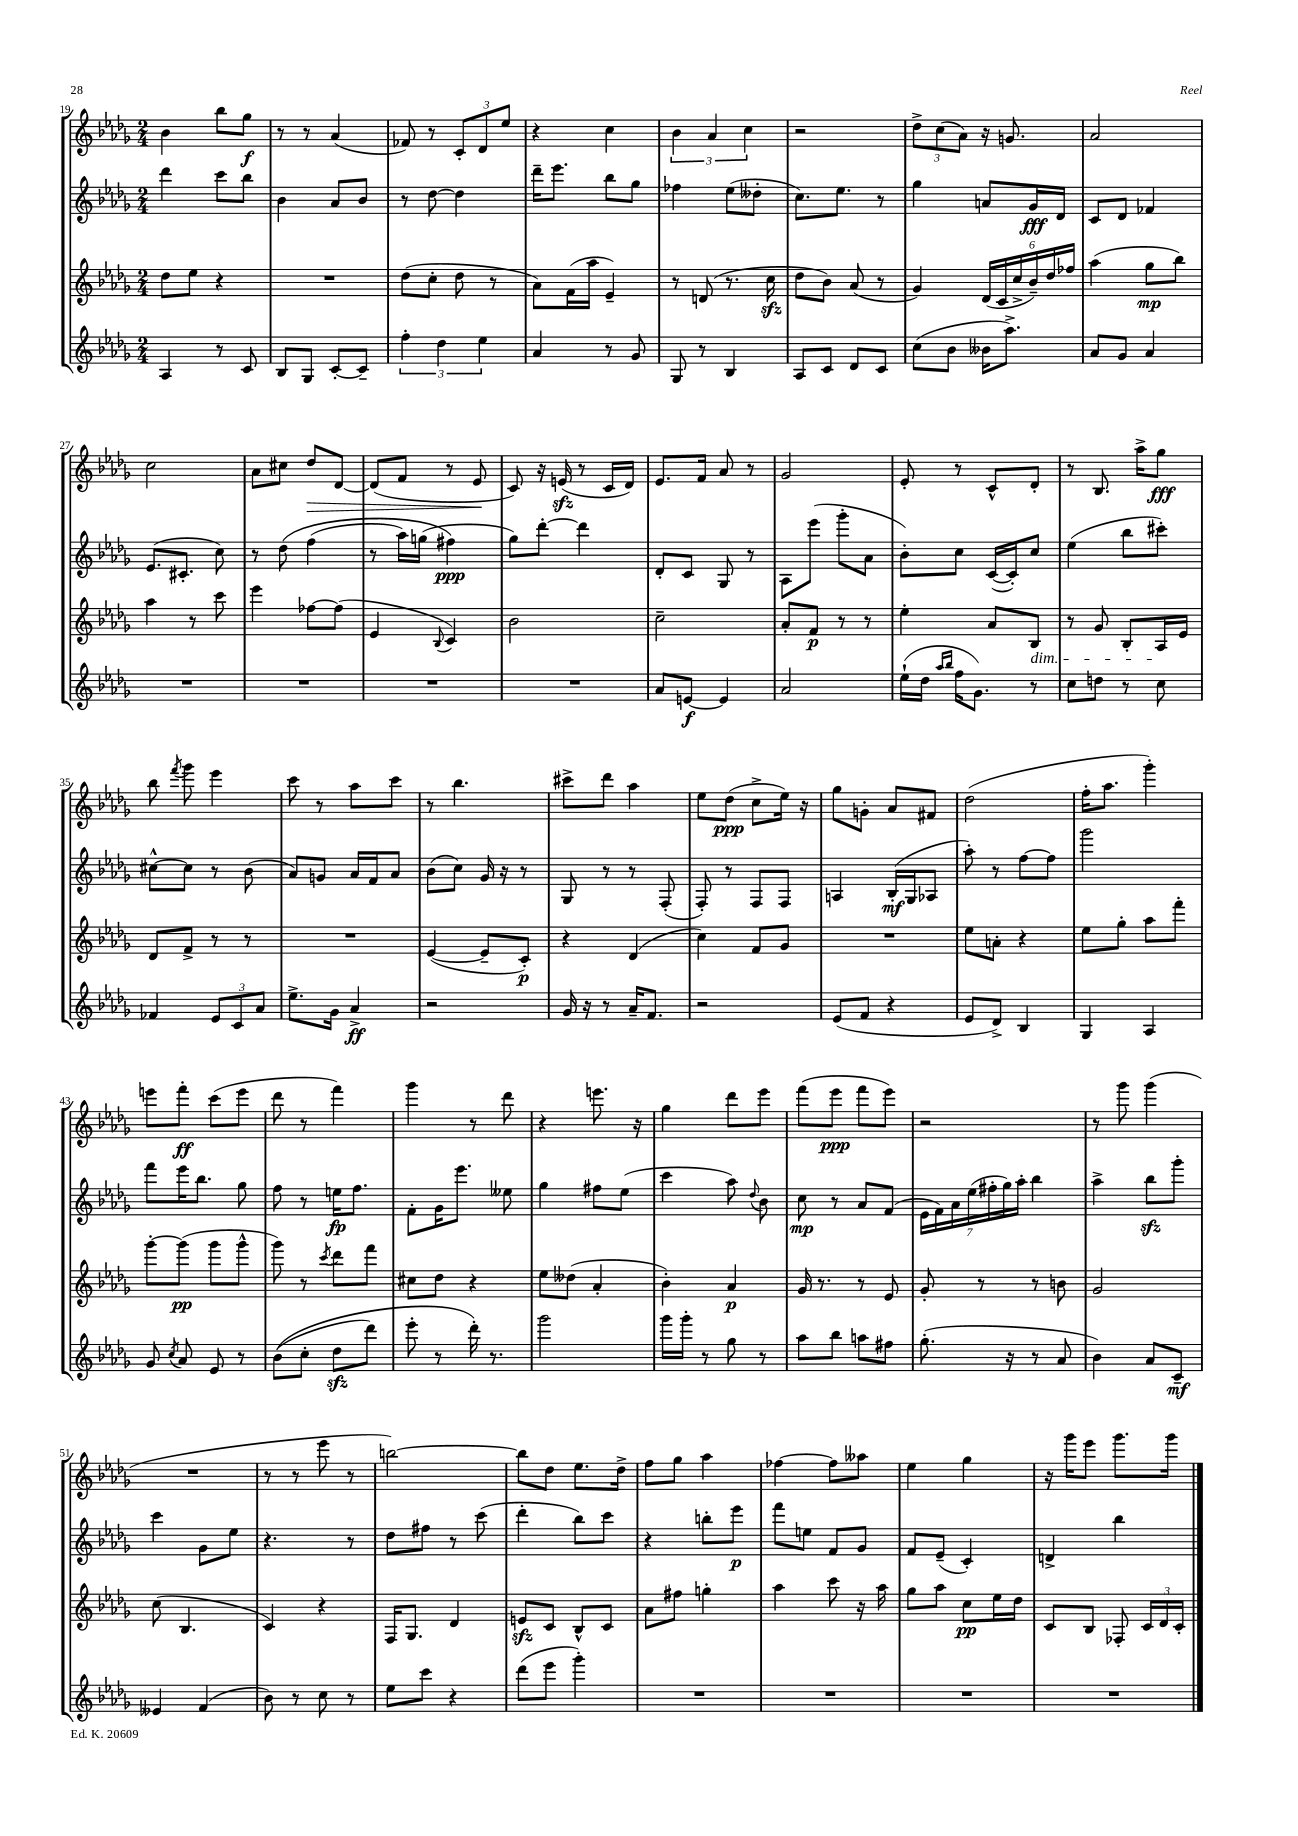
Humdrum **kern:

**kern	**kern	**kern	**kern
*staff4	*staff3	*staff2	*staff1
*clefG2	*clefG2	*clefG2	*clefG2
*k[b-e-a-d-g-]	*k[b-e-a-d-g-]	*k[b-e-a-d-g-]	*k[b-e-a-d-g-]
*M2/4	*M2/4	*M2/4	*M2/4
4A-	8dd-	4ddd-	4b-
.	8ee-	.	.
8r	4r	8ccc	8bb-
8c	.	8bb-	8gg-
=	=	=	=
8B-	2r	4b-	8r
8G-	.	.	8r
[8c'	.	8a-	(4a-
8c~]	.	8b-	.
=	=	=	=
6ff'	(8dd-	8r	8f-)
.	8cc'	[8dd-	8r
6dd-	.	.	.
.	8dd-	4dd-]	12c'
6ee-	.	.	12d-
.	8r	.	.
.	.	.	12ee-
=	=	=	=
4a-	8a-)	16ddd-~	4r
.	.	8.eee-	.
.	(16f	.	.
.	16aa-	.	.
8r	4e-~)	8bb-	4cc
8g-	.	8gg-	.
=	=	=	=
8G-	8r	4ff-	6b-
8r	(8d	.	.
.	.	.	6a-
4B-	8.r	(8ee-	.
.	.	.	6cc
.	.	8dd--'	.
.	16cc	.	.
=	=	=	=
8A-	8dd-	8.cc)	2r
8c	8b-)	.	.
.	.	8.ee-	.
8d-	(8a-	.	.
8c	8r	8r	.
=	=	=	=
(8cc	4g-)	4gg-	12dd-^
.	.	.	(12cc
8b-	.	.	.
.	.	.	12a-)
16b--	(24d-	8a	16r
.	24c	.	.
8.aa-^)	.	.	8.g
.	24cc^	.	.
.	24b-~)	16g-	.
.	24dd-	.	.
.	.	16d-	.
.	24ff-	.	.
=	=	=	=
8a-	(4aa-	8c	2a-
8g-	.	8d-	.
4a-	8gg-	4f-	.
.	8bb-)	.	.
=	=	=	=
2r	4aa-	(8.e-	2cc
.	.	8.c#'	.
.	8r	.	.
.	8ccc	8cc)	.
=	=	=	=
2r	4eee-	8r	8a-
.	.	&(8dd-	8cc#
.	[8ff-	(4ff	8dd-
.	(8ff-]	.	[8d-
=	=	=	=
2r	4e-	8r	(8d-]
.	.	16aa-)	8f
.	.	(16gg	.
.	8qqB-	.	.
.	4c)	4ff#&)	8r
.	.	.	8e-
=	=	=	=
2r	2b-	8gg-)	8c)
.	.	[8ddd-'	16r
.	.	.	(16e
.	.	4ddd-]	8r
.	.	.	16c
.	.	.	16d-)
=	=	=	=
8a-	2cc~	8d-'	8.e-
[8e	.	8c	.
.	.	.	16f
4e]	.	8G-	8a-
.	.	8r	8r
=	=	=	=
2a-	8a-'	8A-	2g-
.	8f	(8eee-	.
.	8r	8ggg-'	.
.	8r	8a-	.
=	=	=	=
(16ee-`	4ee-'	8b-')	8e-'
16dd-	.	.	.
16qqaa-	.	.	.
16qqbb-	.	.	.
16ff	.	8cc	8r
8.g-)	.	.	.
.	8a-	([16c	8c^^
.	.	16c'])	.
8r	8B-	8cc	8d-'
=	=	=	=
8cc	8r	(4ee-	8r
8dd	8g-	.	8.B-
8r	8B-'	8bb-	.
.	.	.	16aa-^
8cc	16A-	8ccc#')	8gg-
.	16e-	.	.
=	=	=	=
4f-	8d-	[8cc#^^	8bb-
.	.	.	8qfff
.	8f^	8cc#]	8ggg-
12e-	8r	8r	4eee-
12c	.	.	.
.	8r	(8b-	.
12a-	.	.	.
=	=	=	=
8.ee-^	2r	8a-)	8ccc
.	.	8g	8r
16g-	.	.	.
4a-^	.	16a-	8aa-
.	.	16f	.
.	.	8a-	8ccc
=	=	=	=
2r	([4e-	(8b-	8r
.	.	8cc)	4.bb-
.	8e-~]	16g-	.
.	.	16r	.
.	8c')	8r	.
=	=	=	=
16g-	4r	8G-	8ccc#^
16r	.	.	.
8r	.	8r	8ddd-
16a-~	(4d-	8r	4aa-
8.f	.	.	.
.	.	(8F'	.
=	=	=	=
2r	4cc)	8F')	8ee-
.	.	8r	(8dd-
.	8f	8F	8cc^
.	8g-	8F	16ee-)
.	.	.	16r
=	=	=	=
(8e-	2r	4A	8gg-
8f	.	.	8g'
4r	.	(16B-'	8a-
.	.	16G-	.
.	.	8A-	8f#
=	=	=	=
8e-	8ee-	8aa-')	(2dd-
8d-^)	8a'	8r	.
4B-	4r	[8ff	.
.	.	8ff]	.
=	=	=	=
4G-	8ee-	2ggg-	16ff'
.	.	.	8.aa-
.	8gg-'	.	.
4A-	8aa-	.	4ggg-')
.	8fff'	.	.
=	=	=	=
8g-	[8ggg-'	8fff	8eee
8qcc	.	.	.
8a-	(8ggg-]	16eee-	8fff'
.	.	8.bb-	.
8e-	8ggg-	.	(8ccc
8r	8ggg-^^	8gg-	8eee
=	=	=	=
&((8b-	8ggg-)	8ff	8ddd-
8cc'	8r	8r	8r
.	8qccc	.	.
8dd-	8ddd-	16ee	4fff)
.	.	8.ff	.
8ddd-)	8fff	.	.
=	=	=	=
8eee-'	8cc#	8f'	4ggg-
8r	8dd-	16g-	.
.	.	8.eee-	.
16ddd-'&)	4r	.	8r
8.r	.	.	.
.	.	8ee--	8ddd-
=	=	=	=
2ggg-	8ee-	4gg-	4r
.	(8dd--	.	.
.	4a-'	8ff#	8.eee
.	.	(8ee-	.
.	.	.	16r
=	=	=	=
16ggg-	4b-')	4ccc	4gg-
16ggg-'	.	.	.
8r	.	.	.
8gg-	4a-	8aa-)	8ddd-
.	.	8qqdd-	.
8r	.	8b-	8eee-
=	=	=	=
8aa-	16g-	8cc	(8fff
.	8.r	.	.
8bb-	.	8r	8eee-
8aa	8r	8a-	8fff
8ff#	8e-	(8f	8eee-)
=	=	=	=
(8.gg-'	8g-'	28e-	2r
.	.	28f)	.
.	.	28a-	.
.	.	(28ee-	.
.	8r	.	.
.	.	28ff#'	.
.	.	28gg-)	.
16r	.	.	.
.	.	28aa-'	.
8r	8r	4bb-	.
8a-	8b	.	.
=	=	=	=
4b-)	2g-	4aa-^	8r
.	.	.	8ggg-
8a-	.	8bb-	(4ggg-
8c~	.	8ggg-'	.
=	=	=	=
4e--	(8cc	4ccc	2r
.	4.B-	.	.
(4f	.	8g-	.
.	.	8ee-	.
=	=	=	=
8b-)	4c)	4.r	8r
8r	.	.	8r
8cc	4r	.	8eee-
8r	.	8r	8r
=	=	=	=
8ee-	16F	8dd-	[2bb)
.	8.G-	.	.
8ccc	.	8ff#	.
4r	4d-	8r	.
.	.	(8ccc	.
=	=	=	=
(8ddd-	8e	4ddd-'	8bb]
8eee-	8c	.	8dd-
4ggg-')	8B-^^	8bb-)	8.ee-
.	8c	8ccc	.
.	.	.	16dd-^
=	=	=	=
2r	8a-	4r	8ff
.	8ff#	.	8gg-
.	4gg'	8bb'	4aa-
.	.	8eee-	.
=	=	=	=
2r	4aa-	8fff	[4ff-
.	.	8ee	.
.	8ccc	8f	8ff-]
.	16r	8g-	8aa--
.	16aa-	.	.
=	=	=	=
2r	8gg-	8f	4ee-
.	8aa-	(8e-~	.
.	8cc	4c')	4gg-
.	16ee-	.	.
.	16dd-	.	.
=	=	=	=
2r	8c	4d^	16r
.	.	.	16ggg-
.	8B-	.	8eee-
.	8F-'	4bb-	8.ggg-
.	24c	.	.
.	24d-	.	.
.	.	.	16ggg-
.	24c'	.	.
==	==	==	==
*-	*-	*-	*-
